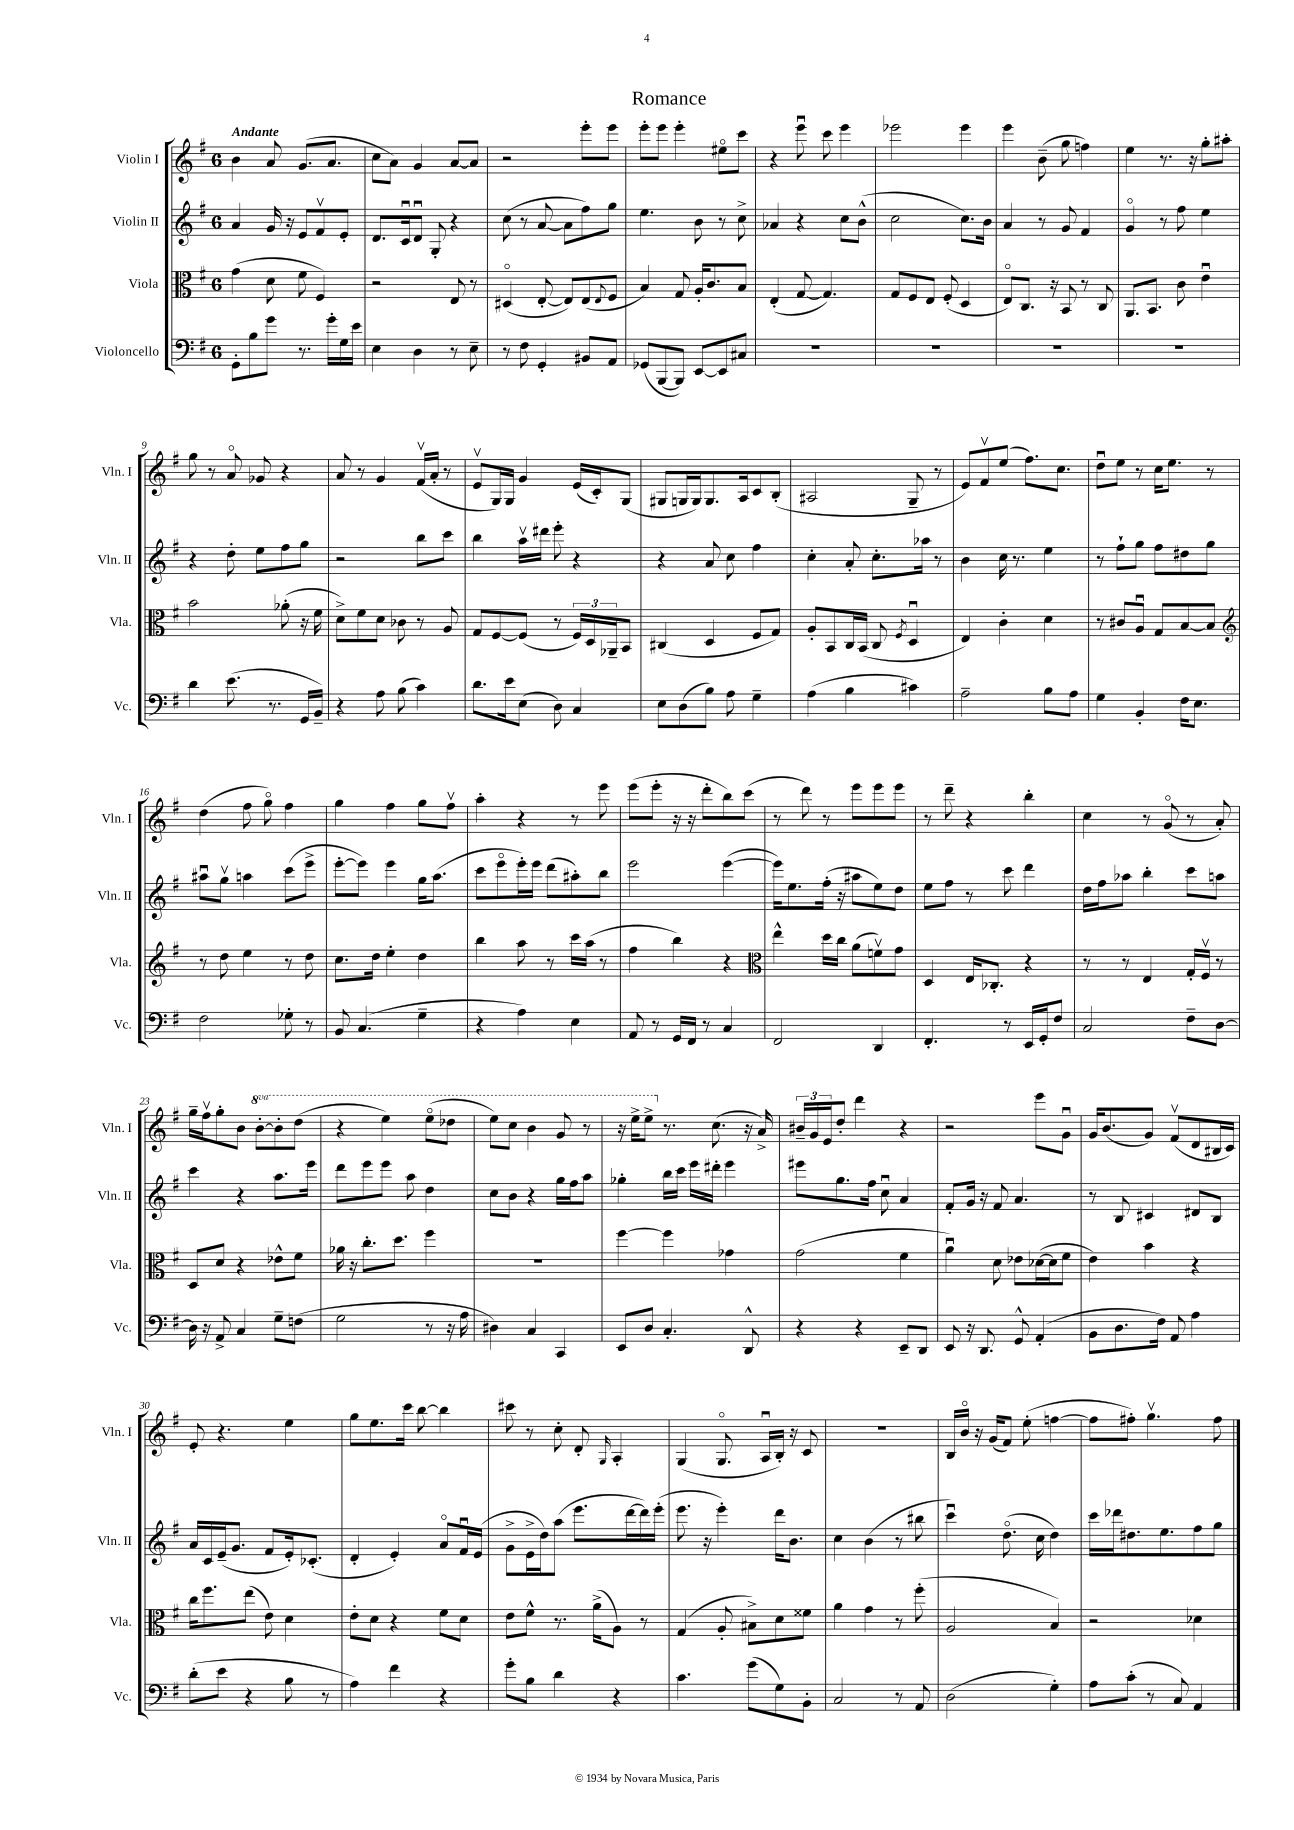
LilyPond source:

\header { title = "Romance" }
<<
\new StaffGroup <<
\new Staff = "s0" \with { instrumentName = "Violin I" shortInstrumentName = "Vln. I" } {
    \clef treble \key g \major \once \override Staff.TimeSignature.style = #'single-digit \time 6/8 \set Staff.ottavationMarkups = #ottavation-simple-ordinals \tempo "Andante"
    b'4 a'8 g'8.( a'8. |
    c''8 a'8) g'4 a'8~ a'8 |
    r2 e'''8-. e'''8 |
    e'''8-. e'''8 e'''4-. eis''8\flageolet c'''8 |
    r4 e'''8\downbow c'''8 e'''4 |
    ees'''2 ees'''4 |
    e'''4 b'8--( g''8 f''4) |
    e''4 r8. r16 g''8-. ais''8-. |
    g''8 r8 a'8\flageolet ges'8 r4 |
    a'8 r8 g'4 fis'16\upbow( a'16-. r8 |
    e'8\upbow g16) g16 g'4 e'16( c'16-.) g8( |
    gis8 g16 g16) g8. a16 c'8 b8-.( |
    ais2 g8-- r8 |
    e'8) fis'8\upbow e''8( fis''8.) c''8. |
    d''8\downbow e''8 r8 c''16 e''8. r8 |
    d''4( fis''8 g''8\flageolet) fis''4 |
    g''4 fis''4 g''8 fis''8\upbow |
    a''4-. r4 r8 e'''8 |
    e'''8( e'''8-. r16 r16 d'''8-. b''8) c'''8( |
    r8 d'''8) r8 e'''8 e'''8 e'''8 |
    r8 d'''8-- r4 b''4-. |
    c''4 r8 g'8\flageolet( r8 a'8-.) |
    g''16-- fis''16\upbow g''8-. b'8 \ottava #1 b''8~-. b''8-. d'''8( |
    r4 e'''4) e'''8\flageolet( des'''8 |
    e'''8) c'''8 b''4 g''8 r8 |
    r16 e'''16-> e'''8-> \ottava #0 r8. c''8.( r16 a'16->) |
    \tuplet 3/2 { bis'16-- g'16 e'16 } d''8-. d'''4 r4 |
    r2 e'''8 g'8\downbow |
    g'16 b'8.( g'8) fis'8\upbow( d'8 bis16 c'16) |
    e'8-. r4. e''4 |
    g''8 e''8. c'''16 b''8~ b''4 |
    cis'''8 r8 c''8-. d'8-. \grace { g16 } a4-. |
    g4( g8.\flageolet a16\downbow b16-.) r16 c'8 |
    R2. |
    b16 b'16\flageolet r16 g'16( fis'8) e''8-.( f''4~ |
    f''8 fis''8-.) g''4.\upbow fis''8 \bar "|." |
}
\new Staff = "s1" \with { instrumentName = "Violin II" shortInstrumentName = "Vln. II" } {
    \clef treble \key g \major \once \override Staff.TimeSignature.style = #'single-digit \time 6/8
    a'4 g'16 r16 e'8 fis'8\upbow e'8-. |
    d'8. c'16\downbow d'8\downbow g8-. r4 |
    c''8( r8 a'8~ a'8 fis''8) g''8 |
    e''4. b'8 r8 c''8-> |
    aes'4 r4 c''8 b'8-^( |
    c''2 c''8.) b'16 |
    a'4 r8 g'8 fis'4 |
    g'4\flageolet r8 fis''8 e''4 |
    r4 d''8-. e''8 fis''8 g''8 |
    r2 b''8 c'''8 |
    b''4 a''16\upbow dis'''16 e'''8-. r4 |
    r4 a'8 c''8 fis''4 |
    c''4-. a'8-. c''8.-. aes''16 r8 |
    b'4 c''16 r8. e''4 |
    r8 fis''8-! g''8 fis''8 dis''8 g''8 |
    ais''8\downbow g''8\upbow a''4 c'''8( e'''8-> |
    e'''8~-. e'''8) e'''4 g''16 a''8.( |
    c'''8 e'''8\flageolet e'''16-.) e'''16 d'''8( ais''8-.) b''8 |
    e'''2 e'''4~( |
    e'''16) e''8. fis''16-.( r16 ais''8 e''8) d''8 |
    e''8 fis''8 r8 c'''8 d'''4 |
    d''16 fis''16 aes''8 b''4-. c'''8 a''8 |
    c'''4 r4 a''8. e'''16 |
    d'''8 e'''8 e'''8 a''8 d''4 |
    c''8 b'8 r4 g''16 fis''16 a''8 |
    ges''4-. b''16 c'''16 e'''16 dis'''16-. e'''4 |
    eis'''8 g''8. fis''16 c''8\downbow a'4 |
    fis'8-. g'16 r16 fis'8 a'4. |
    r8 b8 cis'4 dis'8 b8 |
    a'16 c'16 e'16--( g'8. fis'8 e'16-.) ces'8.-.( |
    d'4-. e'4-.) a'8\flageolet fis'16\downbow e'16( |
    g'8-> e'16-> d''16) a''8( e'''8. d'''16~ d'''16) e'''16-.( |
    e'''8. r16 e'''4-.) d'''16 b'8. |
    c''4 b'4( r8 bis''8 |
    c'''4\downbow) d''8.\flageolet( c''16 d''4) |
    c'''16 des'''16 dis''8. e''8. fis''8 g''8 \bar "|." |
}
\new Staff = "s2" \with { instrumentName = "Viola" shortInstrumentName = "Vla." } {
    \clef alto \key g \major \once \override Staff.TimeSignature.style = #'single-digit \time 6/8
    g'4( d'8 fis'8 fis4) |
    r2 e8 r8 |
    dis4\flageolet( e8~-. e8) e8( \appoggiatura { e8 } fis8 |
    b4) g8 a16-. c'8. b8 |
    e4-.( g8~ g4.) |
    g8 fis8 e8 fis8-.( d4 |
    e8\flageolet) c8. r16 b,8 r8 c8 |
    a,8. b,8. c'8 e'4\downbow |
    b'2 aes'8-.( r16 fis'16 |
    d'8->) fis'8 d'8 ces'8 r8 a8 |
    g8 fis8~ fis8( r8 \tuplet 3/2 { fis16) d16 aes,16-- } b,8 |
    cis4( d4 fis8 g8) |
    a8-. b,8 c16 b,16( c8 \acciaccatura { fis8 } d4\downbow |
    e4) c'4-. d'4 |
    r8 cis'8 a8\downbow g8 b8~ b8 |
    \clef treble r8 d''8 e''4 r8 d''8 |
    c''8. d''16 e''4-. d''4 |
    b''4 a''8 r8 c'''16 a''16( r8 |
    fis''4 b''4) r4 |
    \clef alto e''4-^ d''16 c''16 a'8( f'8\upbow) g'8 |
    d4 e16 ces8.-. r4 |
    r8 r8 e4 g16-. fis16\upbow r8 |
    d8 d'8 r4 ees'8-^ fis'8 |
    aes'16 r16 c''8.-. d''8. fis''4 |
    R2. |
    fis''4~ fis''4 ges'4 |
    g'2( fis'4 |
    a'4\downbow) d'8 ees'8 des'16~( des'16 fis'8 |
    e'4) b'4 r4 |
    c''16 fis''8. e''8( e'8) d'4 |
    e'8-. d'8 r4 fis'8 d'8 |
    e'8 fis'8-^ r8. a'16->( a8) r8 |
    g4( a8-. bis8->) d'8 fisis'8 |
    a'4 g'4 r8 fis''8-.( |
    a2 b4) |
    r2 des'4 \bar "|." |
}
\new Staff = "s3" \with { instrumentName = "Violoncello" shortInstrumentName = "Vc." } {
    \clef bass \key g \major \once \override Staff.TimeSignature.style = #'single-digit \time 6/8
    g,8-. b8 g'8 r8. g'16-. g16 e'16 |
    e4 d4 r8 e8-- |
    r8 fis8 g,4-. bis,8 a,8 |
    ges,8( b,,8~ b,,8) e,8~ e,8 cis8 |
    R2. |
    R2. |
    R2. |
    R2. |
    d'4 e'8.( r8. g,16 b,16--) |
    r4 a8 b8( c'4) |
    d'8. e'16 e8( d8) c4 |
    e8 d8( b8) a8 g4-- |
    a4( b4 cis'4) |
    a2-- b8 a8 |
    g4 b,4-. fis16 e8. |
    fis2 ges8-. r8 |
    b,8 c4.( g4-- |
    r4 a4) e4 |
    a,8 r8 g,16 fis,16 r8 c4 |
    fis,2 d,4 |
    fis,4.-. r8 e,16 g,16-. fis8 |
    c2 fis8-- d8~ |
    d16 r16 a,8-> c4 g8-- f8( |
    g2 r8 r16 a16 |
    dis4) c4 c,4 |
    e,8 d8 c4.-. d,8-^ |
    r4 r4 e,8-- d,8 |
    e,8 r16 d,8. g,8-^ a,4-.( |
    b,8 d8. fis16) a,8 a4 |
    d'8-.( e'8 r4 b8 r8 |
    a4) fis'4 r4 |
    g'8-. b8 d'4 r4 |
    c'4. g'8( g8) b,8-. |
    c2 r8 a,8 |
    d2( g4-.) |
    a8 c'8-.( r8 c8) a,4 \bar "|." |
}
>>
>>
